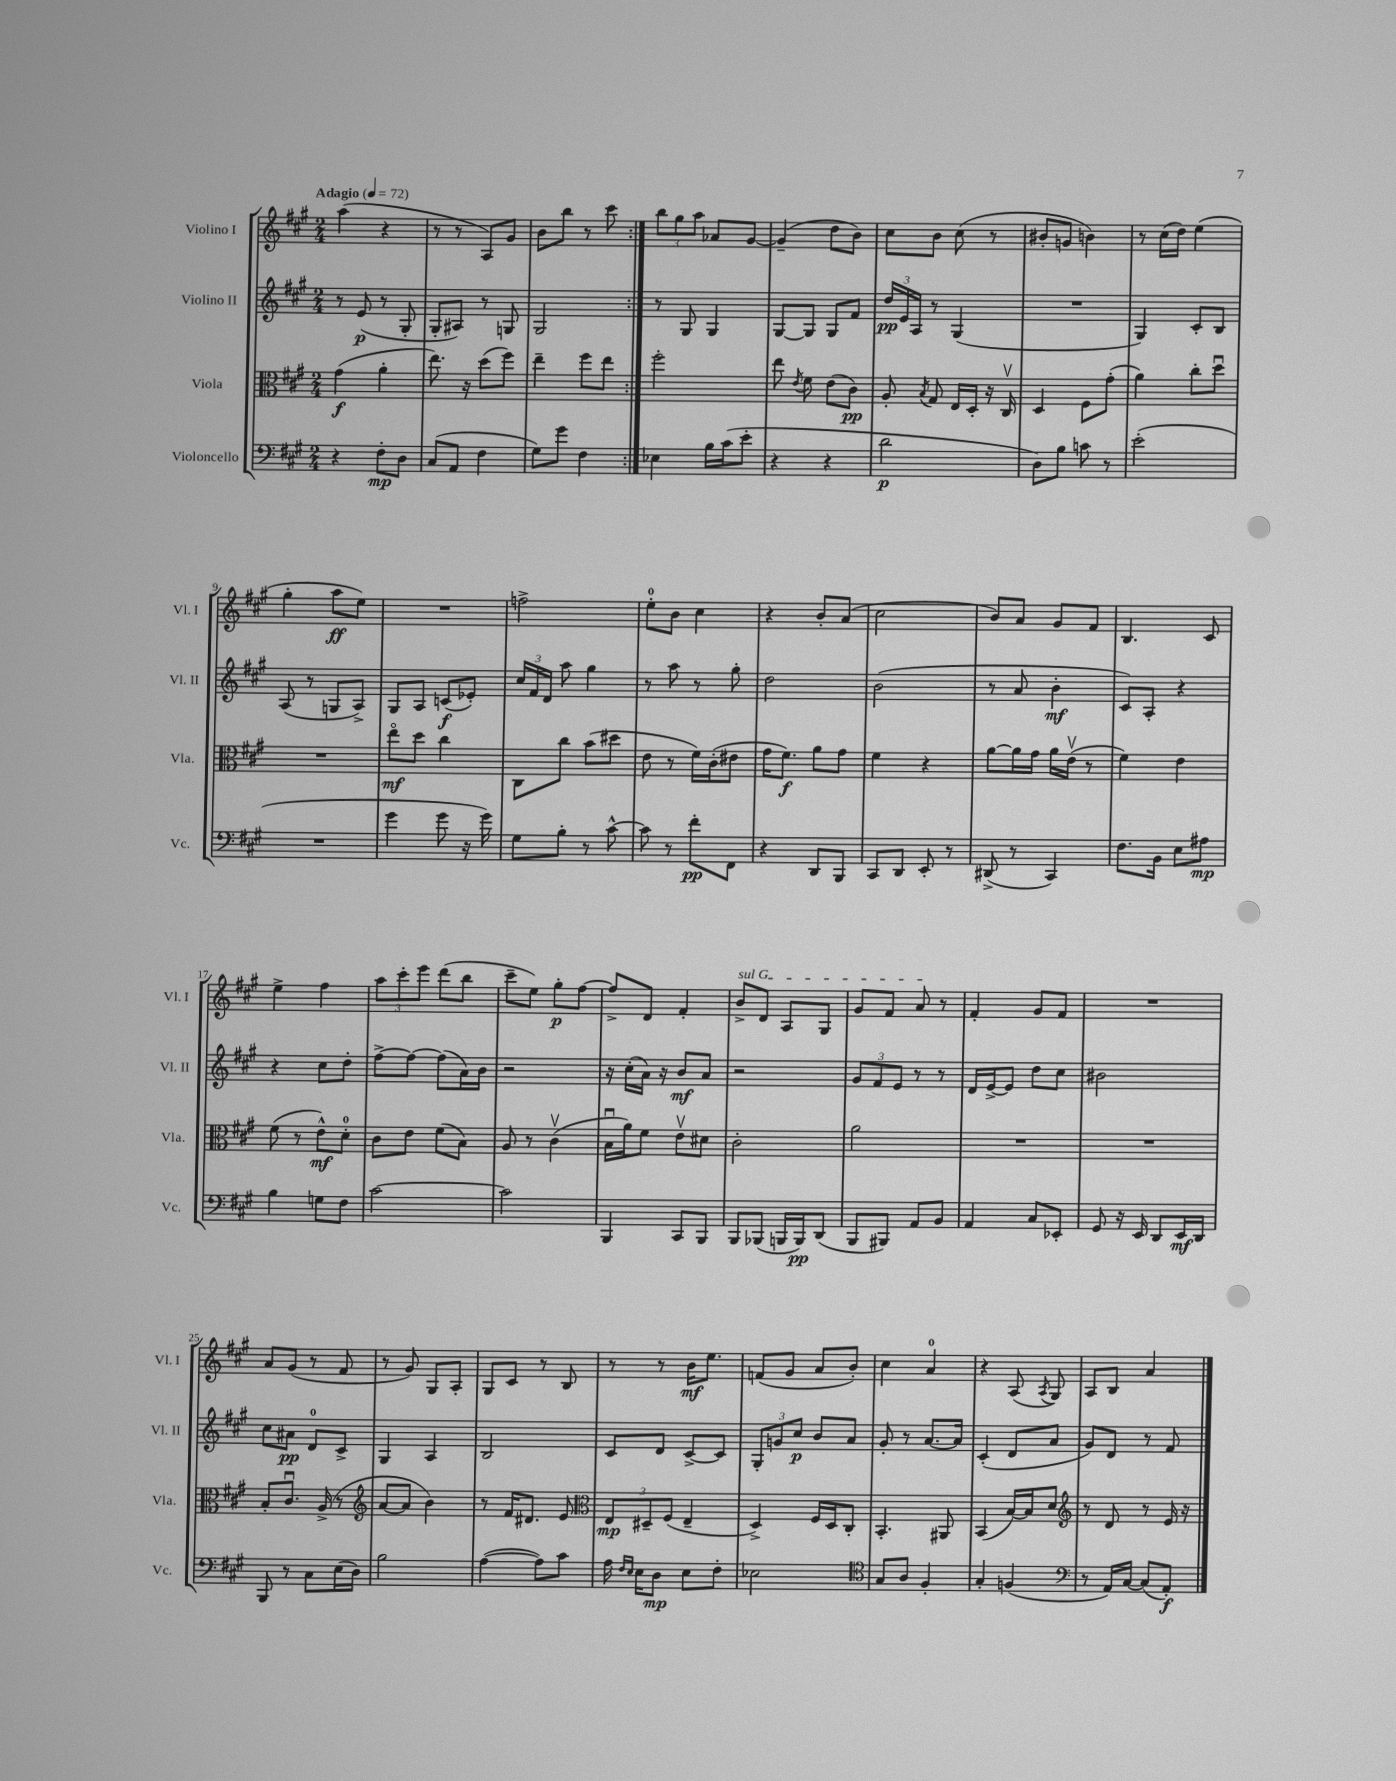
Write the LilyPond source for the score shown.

<<
\new StaffGroup <<
\new Staff = "s0" \with { instrumentName = "Violino I" shortInstrumentName = "Vl. I" } {
    \clef treble \key a \major \numericTimeSignature \time 2/4 \tempo "Adagio" 4 = 72
    \autoBeamOff \repeat volta 2 { a''4( r4 |
    r8 r8 a8[) gis'8] |
    b'8[ b''8] r8 cis'''8 | }
    \tuplet 3/2 { b''8[ gis''8 a''8] } aes'8[ gis'8]~ |
    gis'4--( d''8[ b'8]) |
    cis''8[ b'8] cis''8( r8 |
    bis'8[-. g'8] b'4) |
    r8 cis''16[( d''16]) e''4( |
    gis''4-. a''8[\ff e''8]) |
    R2 |
    f''2-> |
    e''8[-0-. b'8] cis''4 |
    r4 b'8[-. a'8]( |
    cis''2 |
    b'8[) a'8] gis'8[ fis'8] |
    b4. cis'8 |
    e''4-> fis''4 |
    \tuplet 3/2 { a''8[ cis'''8-. e'''8] } d'''8[( b''8] |
    cis'''8[-- e''8]) gis''8[-.\p fis''8]~ |
    fis''8[-> d'8] fis'4-. |
    \once \override TextSpanner.bound-details.left.text = \markup { \italic "sul G" } b'8[->\startTextSpan d'8] a8[ gis8] |
    gis'8[ fis'8] a'8\stopTextSpan r8 |
    fis'4-. gis'8[ fis'8] |
    R2 |
    a'8[ gis'8]( r8 fis'8 |
    r8 gis'8) gis8[ a8]-. |
    gis8[ cis'8] r8 b8 |
    r8 r8 b'16[\mf e''8.] |
    f'8[( gis'8] a'8[ b'8]-.) |
    cis''4 a'4-0 |
    r4 a8( \acciaccatura { a8 } gis8) |
    a8[ b8] a'4 \bar "|." |
}
\new Staff = "s1" \with { instrumentName = "Violino II" shortInstrumentName = "Vl. II" } {
    \clef treble \key a \major \numericTimeSignature \time 2/4
    \autoBeamOff \repeat volta 2 { r8 e'8\p( r8 gis8-. |
    gis8[-. ais8]) r8 g8 |
    gis2 | }
    r8 gis8 gis4 |
    gis8[~ gis8] gis8[ fis'8] |
    \tuplet 3/2 { d''16[\pp e'16 a16] } r8 gis4( |
    R2 |
    gis4) cis'8[-. b8] |
    a8( r8 g8[ a8]->) |
    gis8[ a8] c'8[\f( ees'8]-.) |
    \tuplet 3/2 { cis''16[ fis'16 d'16] } a''8 gis''4 |
    r8 a''8 r8 gis''8-. |
    d''2 |
    b'2( |
    r8 a'8 b'4-.\mf |
    cis'8[) a8]-. r4 |
    r4 cis''8[ d''8]-. |
    fis''8[~-> fis''8]~ fis''8[( a'16) b'16] |
    r2 |
    r16 cis''16[-.( a'16]) r16 b'8[\mf a'8] |
    r2 |
    \tuplet 3/2 { gis'8[ fis'8 e'8] } r8 r8 |
    d'16[ e'16~-> e'8] d''8[ cis''8] |
    bis'2 |
    cis''8[ ais'8]\pp d'8[-0 cis'8]-> |
    gis4 a4 |
    b2 |
    cis'8[ d'8] cis'8[~-> cis'8] |
    \tuplet 3/2 { gis8[-. g'8 cis''8]\p } b'8[ a'8] |
    gis'8-. r8 a'8.[~ a'16] |
    cis'4-.( d'8[ a'8] |
    gis'8[) d'8] r8 fis'8 \bar "|." |
}
\new Staff = "s2" \with { instrumentName = "Viola" shortInstrumentName = "Vla." } {
    \clef alto \key a \major \numericTimeSignature \time 2/4
    \autoBeamOff \repeat volta 2 { gis'4\f( a'4-. |
    e''8.) r16 d''8[( fis''8]) |
    e''4-- fis''8[ e''8] | }
    fis''2-. |
    e''8 \acciaccatura { e'8 } fis'8 e'8[( cis'8]\pp) |
    a8-. \acciaccatura { b8 } gis8 e16[ d16]-. r16 cis16\upbow |
    d4 fis8[ gis'8]-.( |
    a'4) cis''8[-. d''8]\downbow |
    R2 |
    e''8[\flageolet\mf d''8] cis''4 |
    cis8[ cis''8] b'8[( dis''8] |
    e'8 r8 fis'16[) cis'16-.( eis'8] |
    gis'16[ fis'8.]\f) a'8[ gis'8] |
    fis'4 r4 |
    a'8[~ a'16 gis'16] a'16[ e'16]\upbow( r8 |
    fis'4) e'4 |
    fis'8( r8 e'8[-^\mf) d'8]-0-. |
    cis'8[ e'8] fis'8[( b8]) |
    a8 r8 cis'4\upbow( |
    b16[\downbow a'16) fis'8] e'8[\upbow dis'8] |
    cis'2-. |
    a'2 |
    R2 |
    R2 |
    b8[-. cis'8.]\downbow a16->( r8 |
    \clef treble a'8[~ a'8] b'4) |
    r8 fis'16[ dis'8.] e'8 |
    \clef alto \tuplet 3/2 { e8[\mp dis8-- fis8]( } e4-- |
    d4->) fis16[ d16 cis8]-. |
    b,4.-. ais,8 |
    b,4( b16[~) b16 d'8] |
    \clef treble r8 d'8 r8 e'16 r16 \bar "|." |
}
\new Staff = "s3" \with { instrumentName = "Violoncello" shortInstrumentName = "Vc." } {
    \clef bass \key a \major \numericTimeSignature \time 2/4
    \autoBeamOff \repeat volta 2 { r4 fis8[-.\mp d8] |
    cis8[( a,8] fis4 |
    gis8[) gis'8] fis4 | }
    ees4 b16[ cis'16( e'8]-. |
    r4 r4 |
    d'2\p |
    d8[) b8] c'8 r8 |
    e'2-.( |
    R2 |
    gis'4 gis'8 r16 gis'16) |
    gis8[ b8]-. r8 cis'8~-^ |
    cis'8 r8 fis'8[-.\pp fis,8] |
    r4 d,8[ b,,8] |
    cis,8[ d,8] e,8-. r8 |
    dis,8->( r8 cis,4) |
    fis8.[ b,16] e8[ ais8]\mp |
    b4 g8[ fis8] |
    cis'2~ |
    cis'2 |
    b,,4 cis,8[ b,,8] |
    b,,8[ bes,,8]( b,,16[ b,,16\pp) d,8]( |
    b,,8[ bis,,8]) a,8[ b,8] |
    a,4 cis8[ ees,8]-. |
    gis,8 r16 e,16 d,8[ e,16\mf d,16] |
    b,,8 r8 cis8[ e16( d16]) |
    b2 |
    a4~( a8[) cis'8] |
    a16 \grace { fis16[ e16] } e16[ d8]\mp e8[ fis8]-. |
    ees2 |
    \clef tenor gis8[ a8] fis4-. |
    gis4-. f4( |
    \clef bass r8 a,16[) cis16]~ cis8[( a,8]-.\f) \bar "|." |
}
>>
>>
